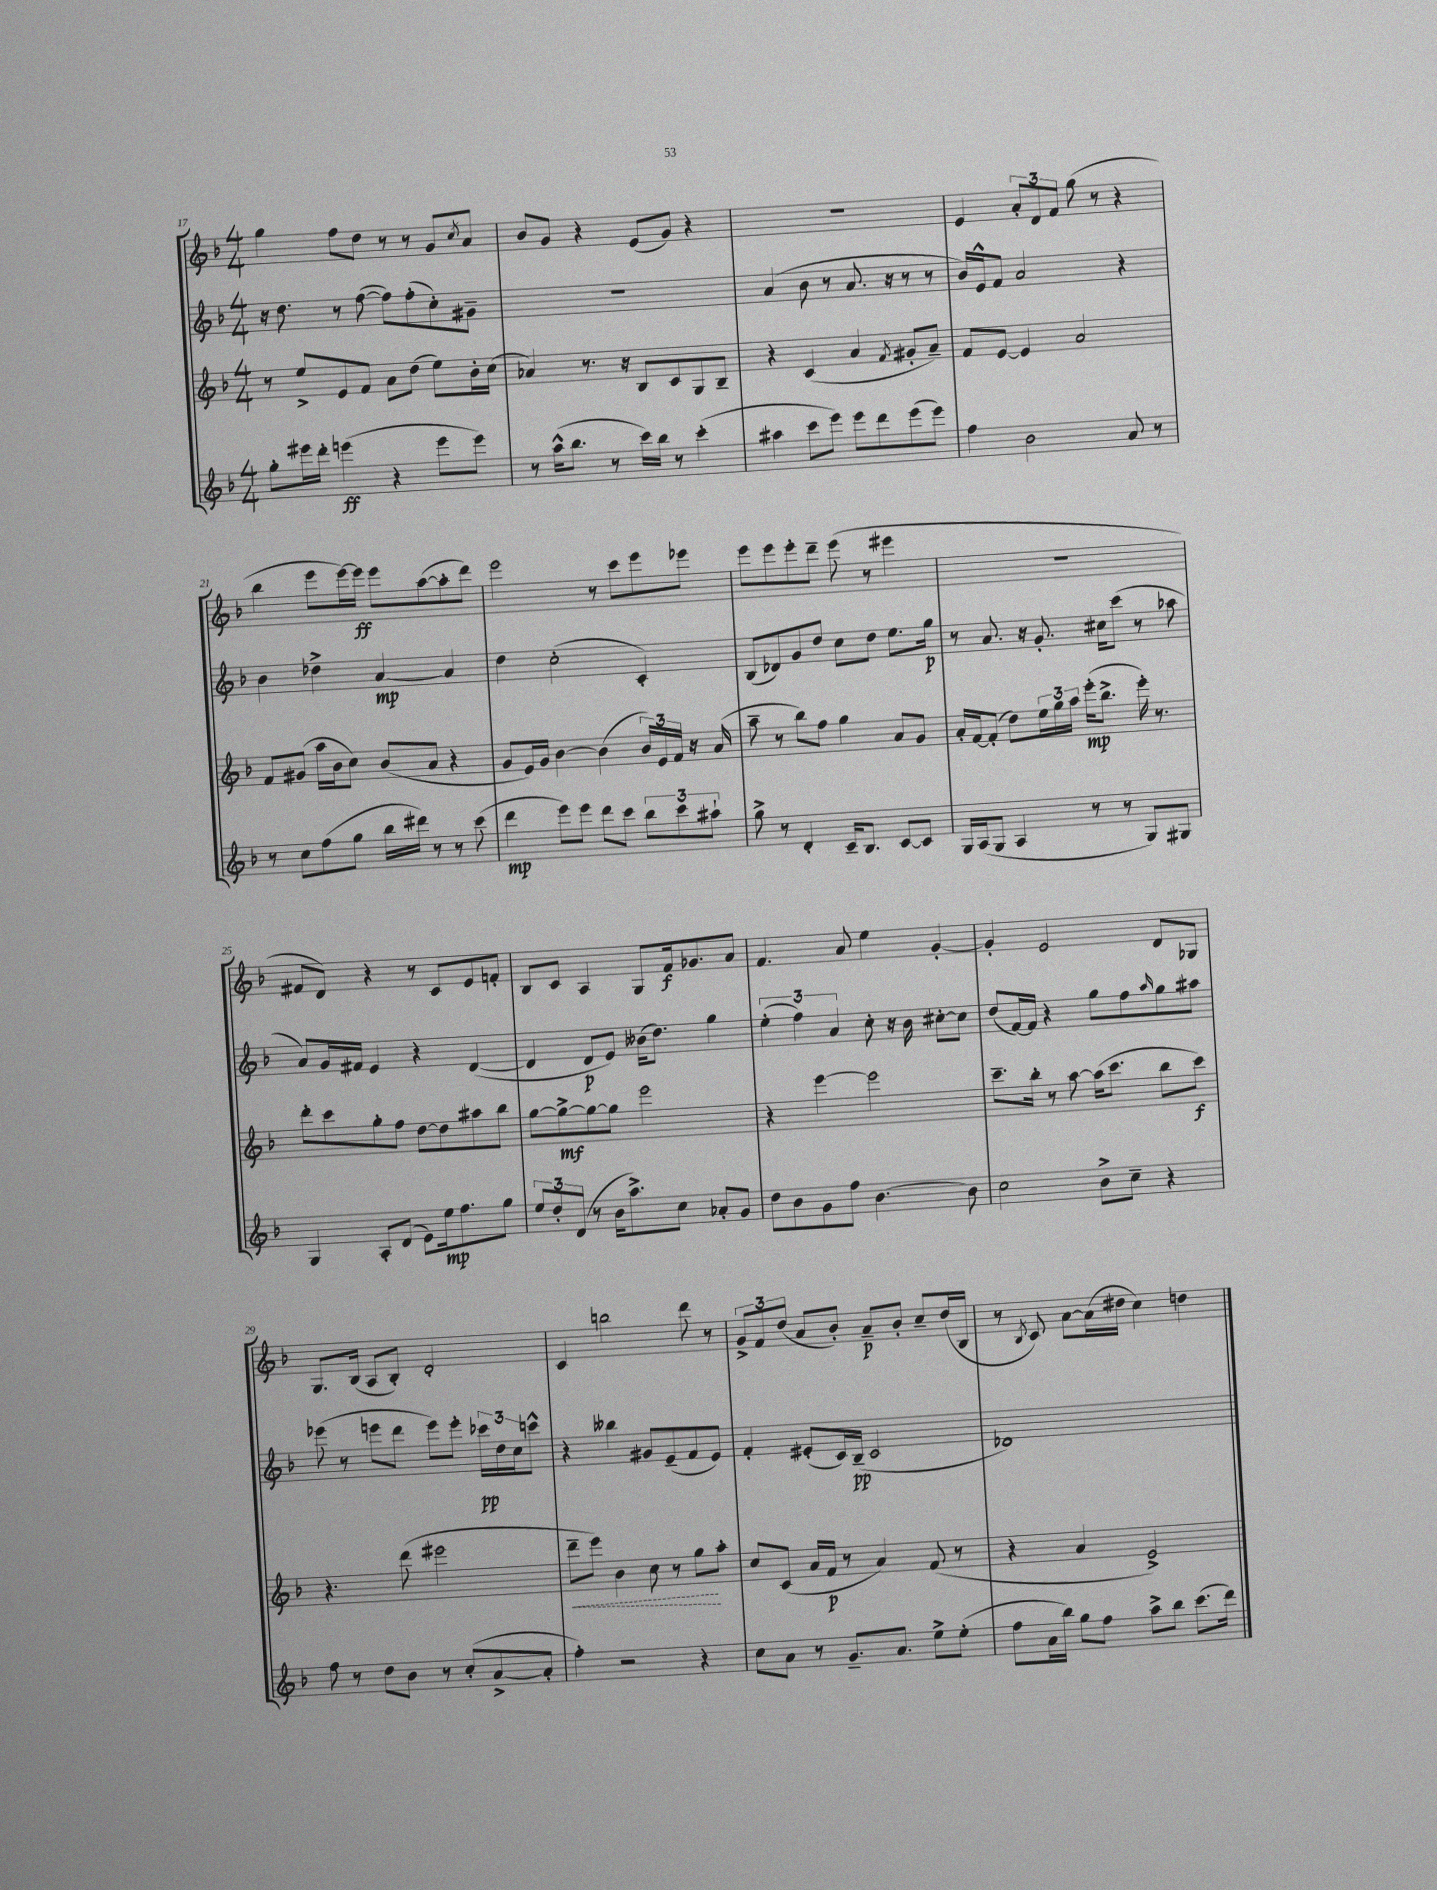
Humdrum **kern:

**kern	**kern	**kern	**kern
*staff4	*staff3	*staff2	*staff1
*clefG2	*clefG2	*clefG2	*clefG2
*k[b-]	*k[b-]	*k[b-]	*k[b-]
*M4/4	*M4/4	*M4/4	*M4/4
8gg'	8r	16r	4gg
.	.	8.dd	.
16eee#	8ee^	.	.
16ddd'	.	.	.
(4eee	8e	8r	8ff
.	8f	([8ff	8dd
4r	8a	8ff])	8r
.	(8dd	(8ff'	8r
8eee	8ee)	8cc')	8g
.	.	.	8qcc
8eee)	16b-'	8g#~	8a
.	(16cc	.	.
=	=	=	=
8r	4a-)	1r	8b-
(16aa^^	.	.	8g
8.bb-	.	.	.
.	8.r	.	4r
8r	.	.	.
.	16r	.	.
16ccc)	8B-	.	(8e
16bb-	.	.	.
8r	8c	.	8g)
(4ccc'	8G	.	4r
.	8B-~	.	.
=	=	=	=
4aa#	4r	(4a	1r
8ccc	(4c	8b-	.
8eee)	.	8r	.
8eee	4a	8.a	.
8ddd	.	.	.
.	.	16r	.
.	8qf	.	.
(8eee	8g#'	8r	.
8eee)	8a~)	8r	.
=	=	=	=
4ff	8f	16b-)	4e
.	.	16e^^	.
.	[8e	8f	.
2b-	4e]	2a	12a'
.	.	.	12d
.	.	.	12f
.	2a	.	(8gg
.	.	.	8r
8a	.	4r	4r
8r	.	.	.
=	=	=	=
8r	8f	4b-	4bb-
8cc	(8g#	.	.
(8ff	16aa	4dd-^	8eee
.	16b-	.	.
8gg	8cc)	.	[16eee)
.	.	.	16eee]
16bb-	(8b-	[4a	8eee
16ddd#)	.	.	.
8r	8a	.	([8aa
8r	4r	4a]	8aa']
(8ccc	.	.	8ddd)
=	=	=	=
4ddd	8g	4dd	2eee
.	16e)	.	.
.	16g	.	.
8eee)	[4b-	(2cc'	.
8eee	.	.	.
8ddd	(4b-]	.	8r
8ccc	.	.	8ccc
12bb-	24b-)	4c')	8eee
.	24e	.	.
12ccc	24f	.	.
.	16r	.	8eee-
12aa#`	.	.	.
.	(16a	.	.
=	=	=	=
8gg^	8aa~	(8B-	8eee
8r	8r	8d-)	8eee
4d'	8bb-)	8g	8eee'
.	8ff	8dd	8ddd~
16c~	4gg	8cc	(8eee
8.B-	.	.	.
.	.	8dd	8r
[8c	8a	8.ee	4eee#
8c]	8g	.	.
.	.	16gg	.
=	=	=	=
16G	16a'	8r	1r
(16A	[16f	.	.
8G	(8f']	8.a	.
4A	8dd)	.	.
.	.	16r	.
.	24ee	8.g'	.
.	24gg	.	.
.	24aa	.	.
8r	(16eee'	.	.
.	8.bb-^	16cc#	.
8r	.	(8ccc	.
8G)	16eee')	8r	.
.	8.r	.	.
8G#	.	8aa-	.
=	=	=	=
4G	8ddd'	8a)	8f#
.	8ccc	16g	8d)
.	.	16f#	.
8A'	8gg'	4e	4r
(8d	8ff	.	.
8e)	[8dd	4r	8r
16ee	8dd]	.	8c
8.ff	.	.	.
.	8aa#	([4d	8e
8gg	8bb-	.	8f'
=	=	=	=
12ee	[8gg	4d]	8B-
12dd'	.	.	.
.	8gg^_	.	8c
(12d	.	.	.
8r	8gg_	8d	4A
16b-	8gg]	8e)	.
8.aa^)	.	.	.
.	2eee	(16b--	8G
.	.	8.dd)	.
8cc	.	.	16f
.	.	.	8.g-
8a-'	.	4gg	.
8g	.	.	8a
=	=	=	=
8dd	4r	(6ee'	4.f
8b-	.	.	.
.	.	6ff)	.
8g	[4eee	.	.
.	.	6a	.
8ff	.	.	8a
[4.b-	2eee]	8cc'	4ee
.	.	16r	.
.	.	16b-	.
.	.	[8cc#'	[4g'
8b-]	.	8cc#]	.
=	=	=	=
2cc	8.ccc~	(8dd	4g']
.	.	[16f)	.
.	16bb-'	16f]	.
.	8r	4r	2e
.	[8aa	.	.
8b-^	(16aa]	8gg	.
.	8.ccc	.	.
8cc~	.	8ff	.
.	.	16qqaa	.
4r	8bb-	8gg	8d
.	8ccc)	8aa#	8G-
=	=	=	=
8ff	4.r	(8eee-	8.G
8r	.	8r	.
.	.	.	(16B-
8dd	.	8eee	8A
8b-	(8ddd	8ddd	8B-')
8r	2eee#	8eee)	2d'
(8cc'	.	8eee'	.
[8a^	.	24ccc-	.
.	.	24dd	.
.	.	24cc	.
8a']	.	8ccc^^	.
=	=	=	=
4ff')	8ddd~	4r	4c
.	8eee)	.	.
2r	4b-	4bb--	2bb
.	8cc	8g#	.
.	8r	(8e~	.
4r	8gg	8f	8ddd
.	8aa'	8e)	8r
=	=	=	=
8cc	8cc	4f'	12g^
.	.	.	12f
8a	(8c	.	.
.	.	.	(12dd
8r	16a	(8e#'	8a
.	16f	.	.
8.g~	8r	16c)	8b-')
.	.	(16B-~	.
.	4a)	2c	8a~
8.a	.	.	.
.	.	.	8b-'
8ee^	(8f	.	8cc~
(8ee'	8r	.	(16dd
.	.	.	16B-
=	=	=	=
8ff	4r	1d-)	8r
.	.	.	8qB-
16a	.	.	8c)
16bb-)	.	.	.
8gg	4a	.	[8a
8ff	.	.	(16a]
.	.	.	16dd#
8aa^	2e^)	.	4cc)
8bb-	.	.	.
(8.ccc	.	.	4dd
16ddd)	.	.	.
==	==	==	==
*-	*-	*-	*-
